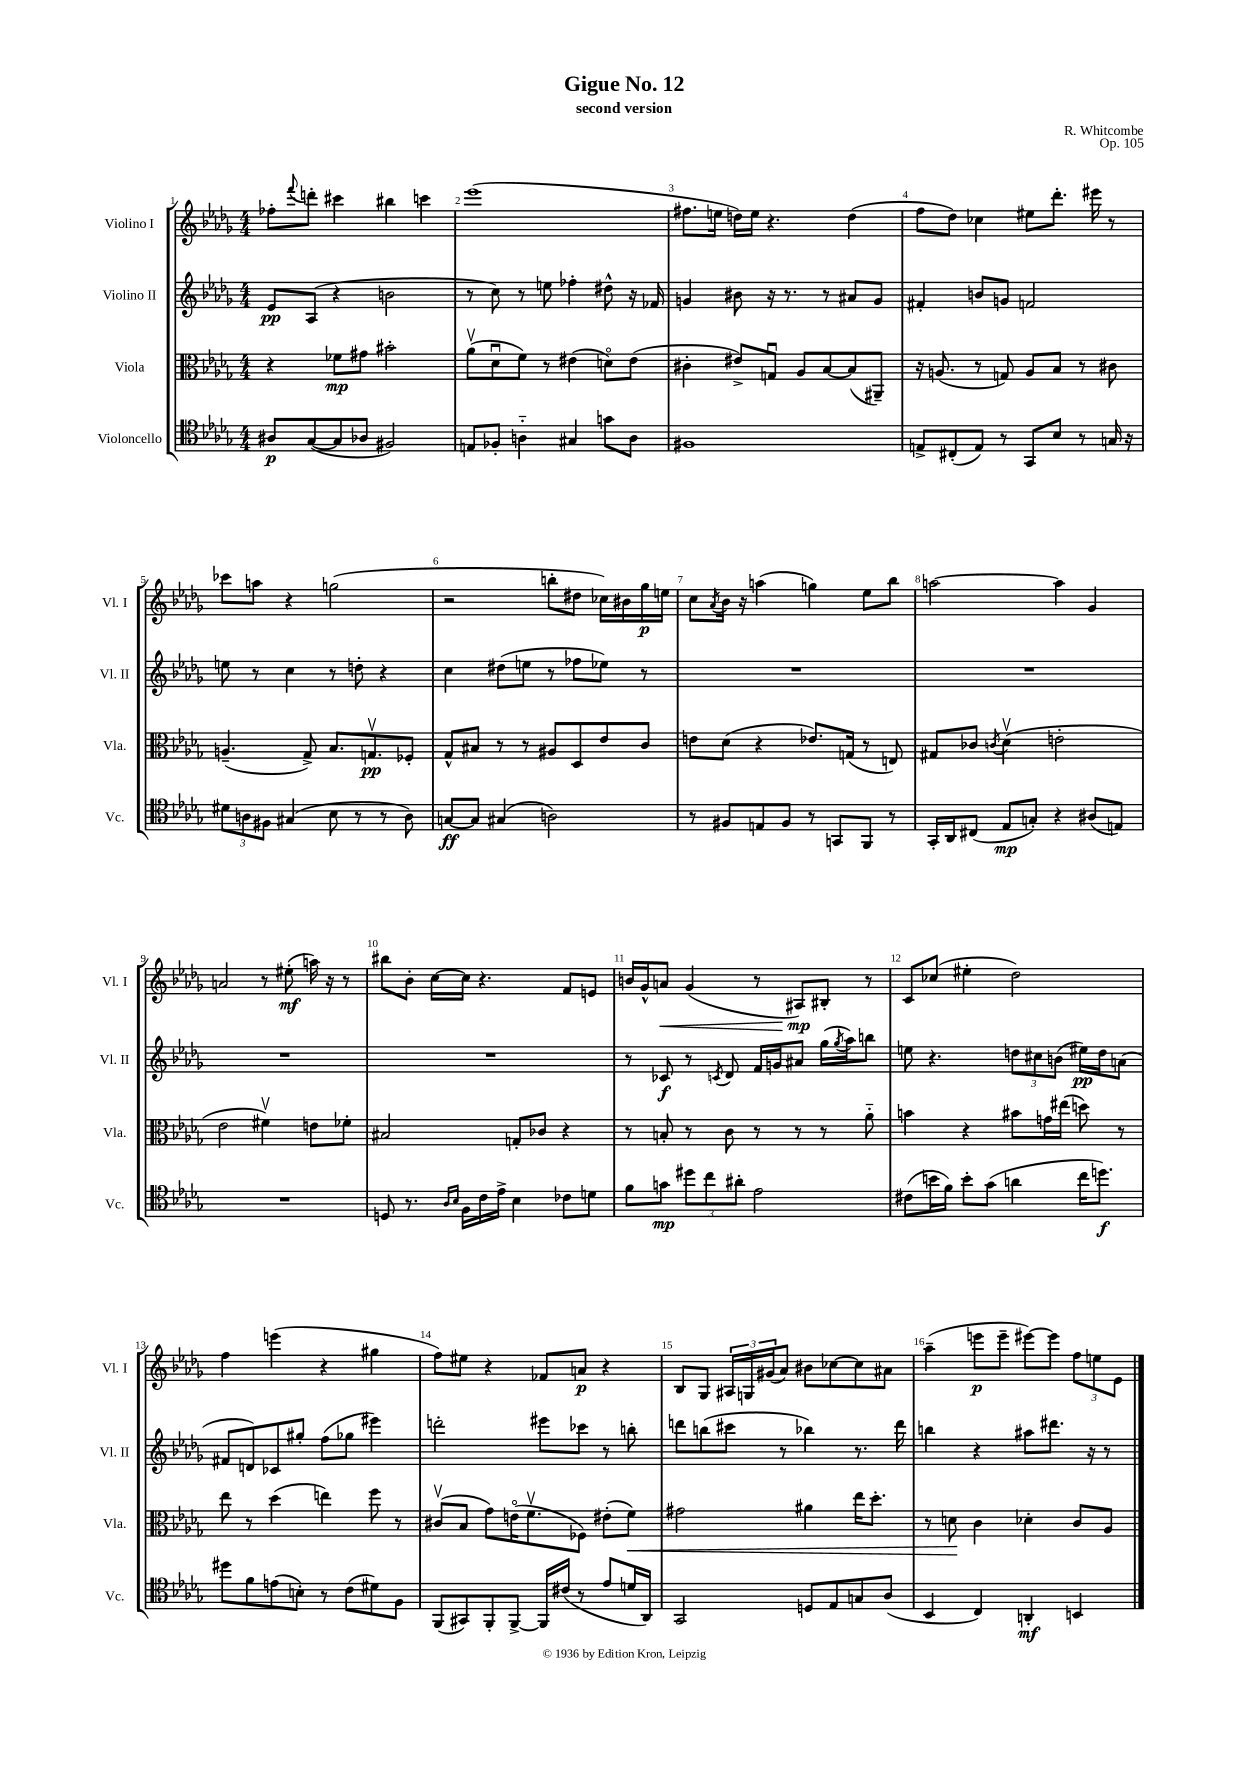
\header { title = "Gigue No. 12" composer = "R. Whitcombe" subtitle = "second version" opus = "Op. 105" }
<<
\new StaffGroup <<
\new Staff = "s0" \with { instrumentName = "Violino I" shortInstrumentName = "Vl. I" } {
    \clef treble \key des \major \numericTimeSignature \time 4/4
    fes''8-. \appoggiatura { f'''8 } d'''8-. cis'''4 bis''4 c'''4 |
    ees'''1( |
    fis''8. e''16 d''16) e''16 r4. d''4( |
    f''8 des''8) ces''4 eis''8 des'''8.-. eis'''16 r8 |
    ces'''8 a''8 r4 g''2( |
    r2 b''8-. dis''8 ces''16) bis'16 ges''16\p e''16 |
    c''8 \acciaccatura { aes'8 } bes'16 r16 a''4( g''4) ees''8 bes''8 |
    a''2~ a''4 ges'4 |
    a'2 r8 eis''8-.\mf( a''16) r16 r8 |
    bis''8 bes'8-. c''16~ c''16 r4. f'8 e'8 |
    b'16 ges'16-^ a'8\< ges'4( r8 ais8\mp\!) bis8-. r8 |
    c'8 ces''8( eis''4-. des''2) |
    f''4 e'''4( r4 gis''4 |
    f''8) eis''8 r4 fes'8 a'8\p r4 |
    bes8 ges8 \tuplet 3/2 { ais16 g16 gis'16( } aes'8) bis'8 ces''8~ ces''8 ais'8 |
    aes''4--( e'''8\p e'''8-- eis'''8~) eis'''8 \tuplet 3/2 { f''8 e''8 ees'8 } \bar "|." |
}
\new Staff = "s1" \with { instrumentName = "Violino II" shortInstrumentName = "Vl. II" } {
    \clef treble \key des \major \numericTimeSignature \time 4/4
    ees'8\pp aes8( r4 b'2 |
    r8 c''8) r8 e''8 fes''4-. dis''8-^ r16 fes'16 |
    g'4 bis'8 r16 r8. r8 ais'8 g'8 |
    fis'4-. b'8 g'8 f'2 |
    e''8 r8 c''4 r8 d''8-. r4 |
    c''4 dis''8( e''8 r8 fes''8 ees''8) r8 |
    R1 |
    R1 |
    R1 |
    R1 |
    r8 ces'8\f r8 \acciaccatura { c'8 } des'8 f'16 g'16 ais'8 ges''16( \acciaccatura { ges''8 } aes''16) b''8 |
    e''8 r4. \tuplet 3/2 { d''8 cis''8 b'8( } eis''16\pp) d''16 a'8( |
    fis'8 d'8) ces'8 gis''8-. f''8( ges''8 eis'''4) |
    d'''2-. eis'''8 ces'''8 r8 b''8-. |
    d'''8 b''8( cis'''8 r8 bes''4) r8. d'''16 |
    b''4 r4 ais''8 dis'''8. r16 r8 \bar "|." |
}
\new Staff = "s2" \with { instrumentName = "Viola" shortInstrumentName = "Vla." } {
    \clef alto \key des \major \numericTimeSignature \time 4/4
    r4 fes'8\mp gis'8 bis'2-. |
    aes'8\upbow( des'8\downbow f'8) r8 eis'4( d'8\flageolet) eis'8( |
    cis'4-. eis'8->) g8\downbow aes8 bes8~ bes8( ais,8--) |
    r16 a8.( r8 g8) a8 bes8 r8 cis'8 |
    a4.--( ges8->) bes8. g8.\upbow\pp fes8-. |
    ges8-^ bis8 r8 r8 ais8 des8 ees'8 c'8 |
    e'8 des'8( r4 ees'8.) g16( r8 e8) |
    gis8 ces'8 \acciaccatura { c'8 } des'4\upbow( e'2-. |
    ees'2 fis'4\upbow) e'8 fes'8-. |
    bis2 g8-. ces'8 r4 |
    r8 b8-. r8 c'8 r8 r8 r8 aes'8-_ |
    b'4 r4 bis'8 g'16 eis''16( d''8) r8 |
    ees''8 r8 des''4( e''4) f''8 r8 |
    cis'8\upbow( bes8 ges'8) e'16\flageolet( f'8.\upbow fes8) eis'8-.( f'8\<) |
    gis'2 ais'4 ees''16 des''8.-. |
    r8 d'8\! c'4 des'4-. c'8 aes8 \bar "|." |
}
\new Staff = "s3" \with { instrumentName = "Violoncello" shortInstrumentName = "Vc." } {
    \clef tenor \key des \major \numericTimeSignature \time 4/4
    ais8\p ges8~( ges8 aes8 fis2) |
    e8 fes8-. a4-_ gis4 g'8 a8 |
    fis1 |
    e8-> cis8-.( e8) r8 ges,8 bes8 r8 g16 r16 |
    \tuplet 3/2 { dis'8 a8 fis8 } gis4( bes8 r8 r8 a8) |
    g8~\ff g8 gis4( a2) |
    r8 fis8 e8 fis8 r8 g,8 f,8 r8 |
    ges,16-. aes,16 cis8( ees8\mp g8-.) r4 ais8( e8) |
    R1 |
    d8 r8. \grace { aes16 bes16 } f16 c'16 ees'16-> bes4 ces'8 d'8 |
    f'8 g'8\mp \tuplet 3/2 { dis''8 c''8 ais'8-. } ees'2 |
    cis'8( b'16 f'16) b'8-. ges'8( a'4 c''16 d''8.\f) |
    dis''8 f'8 e'8( b8-.) r8 c'8( dis'8) f8 |
    f,8( gis,8) f,8-. f,8~-> f,16 cis'16( r8 ees'8 d'16 aes,16) |
    ges,2 d8 ees8 g8 aes8( |
    bes,4 c4) a,4-.\mf b,4 \bar "|." |
}
>>
>>
\layout { \context { \Score \override BarNumber.break-visibility = ##(#f #t #t) barNumberVisibility = #all-bar-numbers-visible } }
